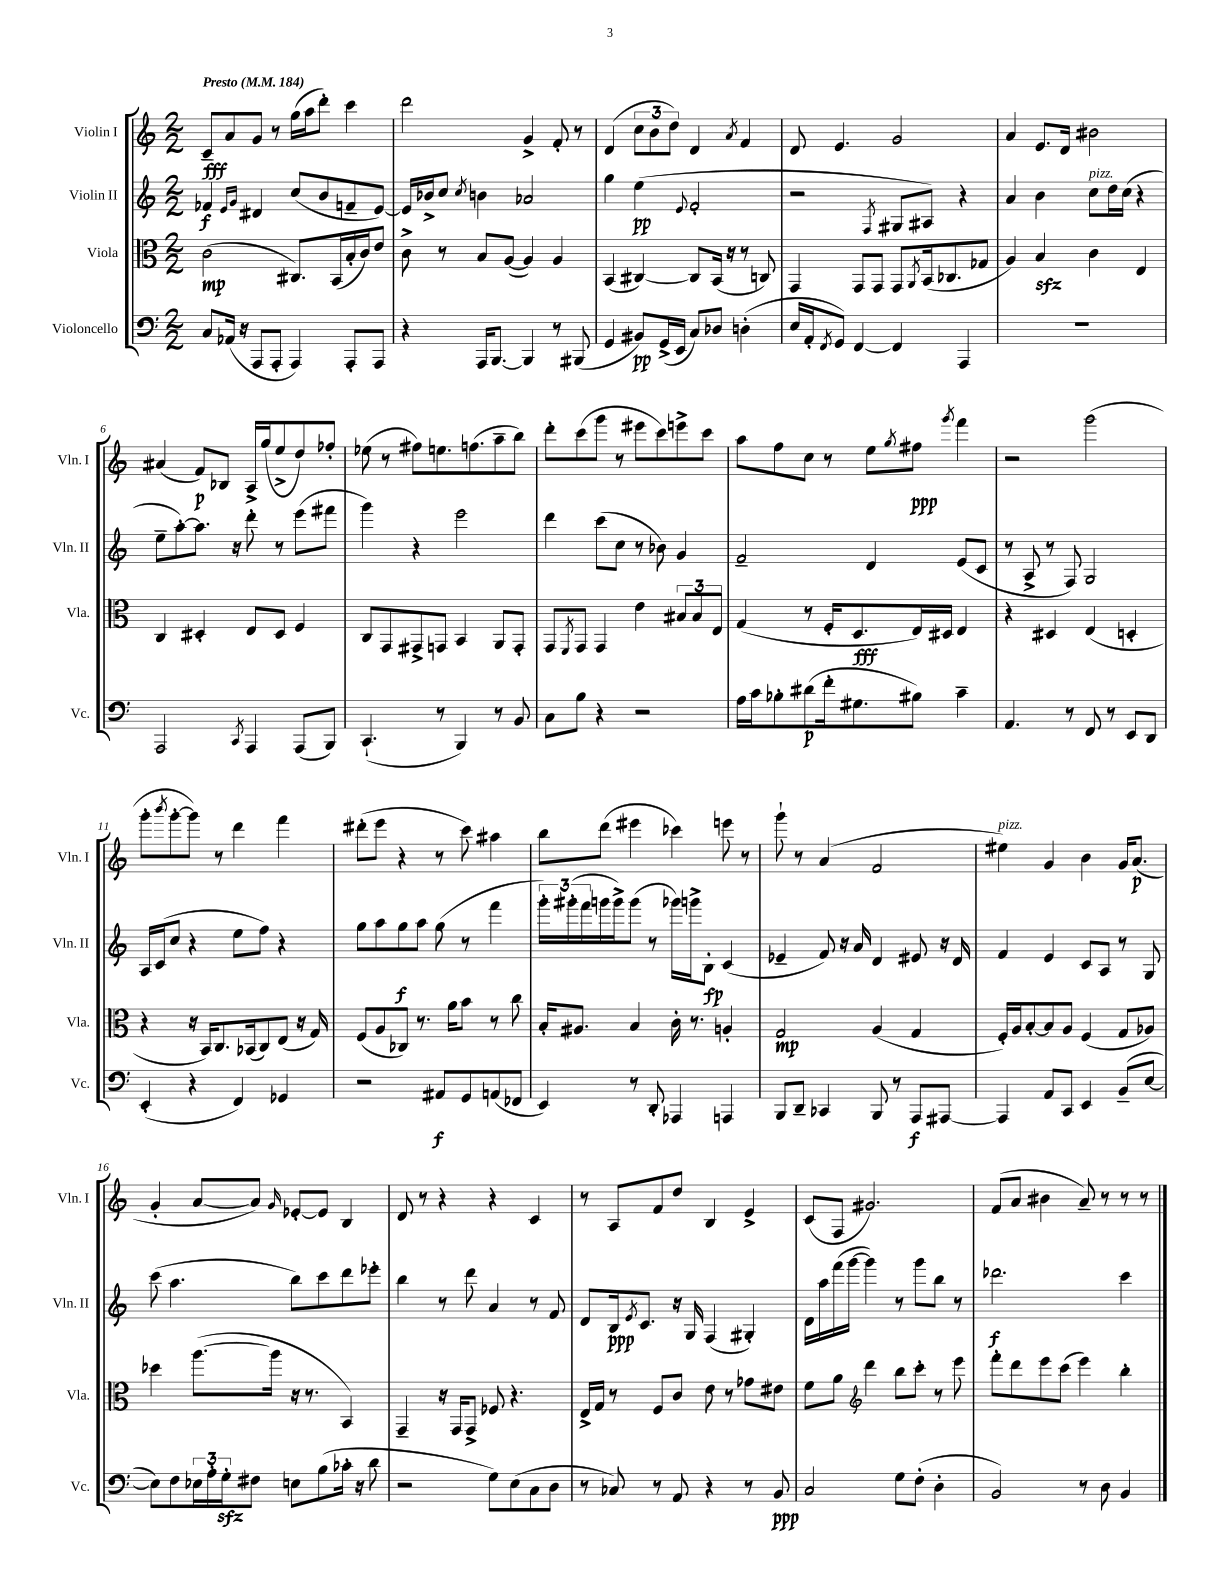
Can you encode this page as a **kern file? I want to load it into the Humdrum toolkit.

**kern	**dynam	**kern	**dynam	**kern	**dynam	**kern	**dynam
*part4	*part4	*part3	*part3	*part2	*part2	*part1	*part1
*staff4	*staff4	*staff3	*staff3	*staff2	*staff2	*staff1	*staff1
*I"Violoncello	*	*I"Viola	*	*I"Violin II	*	*I"Violin I	*
*I'Vc.	*	*I'Vla.	*	*I'Vln. II	*	*I'Vln. I	*
*clefF4	*	*clefC3	*	*clefG2	*	*clefG2	*
*k[]	*	*k[]	*	*k[]	*	*k[]	*
*M2/2	*	*M2/2	*	*M2/2	*	*M2/2	*
*MM184	*	*MM184	*	*MM184	*	*MM184	*
=1	=1	=1	=1	=1	=1	=1	=1
!	!	!	!	!	!	!LO:TX:a:B:t=Presto	!
8C/L	.	(2c\	mp	4f-X/	f	8c~/L	fff
(16AA-X/Jk	.	.	.	.	.	8a/	.
16r	.	.	.	.	.	.	.
.	.	.	.	16qqe/LL	.	.	.
.	.	.	.	16qqg/JJ	.	.	.
8AAA/L	.	.	.	4d#X/	.	8g/J	.
8AAA'/J	.	.	.	.	.	8r	.
4AAA/)	.	8.C#X/L)	.	(8cc/L	.	(16gg\LL	.
.	.	.	.	.	.	16aa\J	.
.	.	.	.	8b/	.	8ddd'\J)	.
.	.	(16BB/L	.	.	.	.	.
8AAA'/L	.	16B'/	.	8fn~/	.	4ccc\	.
.	.	16c/J)	.	.	.	.	.
8AAA/J	.	8e/J	.	[8e/J)	.	.	.
=2	=2	=2	=2	=2	=2	=2	=2
4r	.	8c^\	.	16e/LL]	.	2ddd\	.
.	.	.	.	16b-X^/J	.	.	.
.	.	8r	.	8cc/J	.	.	.
.	.	.	.	8qcc/	.	.	.
16AAA/KL	.	8B/L	.	4bn\	.	.	.
[8.BBB/J	.	.	.	.	.	.	.
.	.	([8A/J	.	.	.	.	.
4BBB/]	.	4A/])	.	2a-X/	.	4g^/	.
8r	.	4A/	.	.	.	8f'/	.
(8BBB#X/	.	.	.	.	.	8r	.
=3	=3	=3	=3	=3	=3	=3	=3
4GG/	.	(4BB/	.	4gg\	.	(4d/	.
8BB#X/L)	pp	[4C#X/)	.	(4ee\	pp	12cc\L	.
.	.	.	.	.	.	12b\	.
(16GG^/L	.	.	.	.	.	.	.
.	.	.	.	.	.	12dd\J)	.
16EE/JJ	.	.	.	.	.	.	.
.	.	.	.	8qqe/	.	.	.
8C/L)	.	8C#/L]	.	2f'/	.	4d/	.
8D-X/J	.	(16BB/Jk	.	.	.	.	.
.	.	16r	.	.	.	.	.
.	.	.	.	.	.	8qa/	.
(4Dn'\	.	8r	.	.	.	4f/	.
.	.	8Cn/)	.	.	.	.	.
=4	=4	=4	=4	=4	=4	=4	=4
16E/LL	.	4GG/	.	2r	.	8d/	.
16AA'/J	.	.	.	.	.	.	.
8qFF/	.	.	.	.	.	.	.
8GG/J)	.	.	.	.	.	4.e/	.
[4FF/	.	8GG/L	.	.	.	.	.
.	.	8GG/J	.	.	.	.	.
.	.	.	.	8qF/	.	.	.
4FF/]	.	8GG/L	.	8G#X/L	.	2g/	.
.	.	8qAA/	.	.	.	.	.
.	.	(16BB/k	.	8A#X/J)	.	.	.
.	.	8.C-X/	.	.	.	.	.
4AAA/	.	.	.	4r	.	.	.
.	.	8G-X/J	.	.	.	.	.
=5	=5	=5	=5	=5	=5	=5	=5
1r	.	4A/)	.	4a/	.	4a/	.
.	.	4Bzz/	.	4b\	.	8.e/L	.
.	.	.	.	.	.	16d/Jk	.
!	!	!	!	!LO:TX:a:i:t=pizz.	!	!	!
.	.	4c\	.	8cc\L	.	2b#X\	.
.	.	.	.	16dd\L	.	.	.
.	.	.	.	(16cc\JJ	.	.	.
.	.	4E/	.	4r	.	.	.
!!LO:LB:g=z
=6	=6	=6	=6	=6	=6	=6	=6
2AAA/	.	4C/	.	8ee~\L	.	(4a#X/	.
.	.	.	.	[8aa'\)	.	.	.
.	.	4D#X'/	.	8.aa\J]	.	8f/L)	p
.	.	.	.	.	.	8B-X/J	.
.	.	.	.	16r	.	.	.
8qCC/	.	.	.	.	.	.	.
4AAA/	.	8E/L	.	8ddd'\	.	16A^/LL	.
.	.	.	.	.	.	(16gg/J	.
.	.	8D#/J	.	8r	.	8ee^/	.
(8AAA/L	.	4F/	.	(8eee\L	.	8dd/)	.
8BBB/J)	.	.	.	8fff#X\J	.	8ff-X'/J	.
=7	=7	=7	=7	=7	=7	=7	=7
(4.CC`/	.	8C/L	.	4ggg\)	.	(8ee-X\	.
.	.	8GG/	.	.	.	8r	.
.	.	8GG#X^/	.	4r	.	8ff#X\L)	.
8r	.	8GGn/J	.	.	.	8.een\	.
4BBB/)	.	4BB/	.	2eee\	.	.	.
.	.	.	.	.	.	(8.ffn\	.
8r	.	8AA/L	.	.	.	8aa~\	.
8BB/	.	8GG'/J	.	.	.	8bb\J)	.
=8	=8	=8	=8	=8	=8	=8	=8
8C\L	.	8GG/L	.	4ddd\	.	8ddd'\L	.
.	.	8qFF/	.	.	.	.	.
8B\J	.	8GG/J	.	.	.	(8ccc\	.
4r	.	4GG/	.	(8ccc\L	.	8ggg\J	.
.	.	.	.	8cc\J	.	8r	.
2r	.	4e\	.	8r	.	8eee#X\L	.
.	.	.	.	8b-X\)	.	8ccc\)	.
.	.	12B#X/L	.	4g/	.	8eeen^\	.
.	.	12B#/	.	.	.	.	.
.	.	.	.	.	.	8ccc\J	.
.	.	12E/J	.	.	.	.	.
=9	=9	=9	=9	=9	=9	=9	=9
16A\LL	.	(4G/	.	2f~/	.	8aa\L	.
16c\J	.	.	.	.	.	.	.
8B-X'\	.	.	.	.	.	8ff\	.
(8d#X\	p	8r	.	.	.	8cc\J	.
16f'\k	.	16F'/KL	.	.	.	8r	.
8.G#X\	.	8.D/	fff	.	.	.	.
.	.	.	.	4d/	.	8ee\L	.
.	.	.	.	.	.	8qgg/	.
8B#X\J)	.	16E/L)	.	.	.	8ff#X\J	ppp
.	.	16D#X/JJ	.	.	.	.	.
.	.	.	.	.	.	8qggg/	.
4c~\	.	4E/	.	(8e/L	.	4fff\	.
.	.	.	.	8c/J	.	.	.
=10	=10	=10	=10	=10	=10	=10	=10
4.AA/	.	4r	.	8r	.	2r	.
.	.	.	.	8A^/	.	.	.
.	.	4D#X/	.	8r	.	.	.
8r	.	.	.	8F/)	.	.	.
8FF/	.	(4E/	.	2G/	.	(2ggg\	.
8r	.	.	.	.	.	.	.
8EE/L	.	4Dn'/	.	.	.	.	.
8DD/J	.	.	.	.	.	.	.
!!LO:LB:g=z
=11	=11	=11	=11	=11	=11	=11	=11
(4EE'/	.	4r	.	16A/LL	.	8ggg'\L	.
.	.	.	.	(16c/J	.	.	.
.	.	.	.	.	.	8qbbb/	.
.	.	.	.	8cc/J	.	[8ggg'\	.
4r	.	16r	.	4r	.	8ggg\J])	.
.	.	16BB/KL)	.	.	.	.	.
.	.	8.C/	.	.	.	8r	.
4FF/)	.	.	.	8ee\L	.	4ddd\	.
.	.	(16BB-X/k	.	.	.	.	.
.	.	8C/)	.	8ff\J)	.	.	.
4GG-X/	.	(8E/J	.	4r	.	4fff\	.
.	.	16r	.	.	.	.	.
.	.	16G/)	.	.	.	.	.
=12	=12	=12	=12	=12	=12	=12	=12
2r	.	(8F/L	.	8gg\L	.	(8ddd#X'\L	.
.	.	8A/	.	8aa\	.	8eee\J	.
.	.	8C-X/J)	.	8gg\	f	4r	.
.	.	8.r	.	8aa\J	.	.	.
8AA#X/L	f	.	.	(8gg\	.	8r	.
.	.	16a\KL	.	.	.	.	.
8GG/	.	8b\J	.	8r	.	8ccc\)	.
(8AAn/	.	8r	.	4fff\	.	4aa#X\	.
8FF-X/J	.	8cc\	.	.	.	.	.
=13	=13	=13	=13	=13	=13	=13	=13
4EE/)	.	16B'/KL	.	24ggg'\LL)	.	8bb\L	.
.	.	.	.	(24ggg#X'\	.	.	.
.	.	8.A#X/J	.	.	.	.	.
.	.	.	.	24fff\	.	.	.
.	.	.	.	16gggn\	.	(8ddd\J	.
.	.	.	.	16ggg^\J)	.	.	.
8r	.	4B/	.	(8ggg\J	.	4eee#X\	.
8DD'/	.	.	.	8r	.	.	.
4AAA-X/	.	16c'\	.	16ggg-X\LL)	.	4ccc-X\)	.
.	.	8.r	.	16gggn^\J	.	.	.
.	.	.	.	8B'\J	fp	.	.
4AAAn/	.	4An'/	.	(4c/	.	8eeen\	.
.	.	.	.	.	.	8r	.
=14	=14	=14	=14	=14	=14	=14	=14
8BBB/L	.	2G/	mp	4e-X~/	.	8ggg`\	.
8DD~/J	.	.	.	.	.	8r	.
4CC-X/	.	.	.	8f/)	.	(4a/	.
.	.	.	.	16r	.	.	.
.	.	.	.	16a/	.	.	.
8BBB/	.	(4A/	.	4d/	.	2f/	.
8r	.	.	.	.	.	.	.
8AAA/L	f	4G/	.	8e#X/	.	.	.
[8AAA#X/J	.	.	.	16r	.	.	.
.	.	.	.	16d/	.	.	.
=15	=15	=15	=15	=15	=15	=15	=15
!	!	!	!	!	!	!LO:TX:a:i:t=pizz.	!
4AAA#/]	.	16F'/LL)	.	4f/	.	4ee#X\)	.
.	.	16A/J	.	.	.	.	.
.	.	[8B'/	.	.	.	.	.
8AA/L	.	8B/]	.	4e/	.	4g/	.
8CC/J	.	8A/J	.	.	.	.	.
4EE/	.	(4F/	.	8c/L	.	4b\	.
.	.	.	.	8A/J	.	.	.
(8BB~/L	.	8G/L	.	8r	.	16g/KL	.
.	.	.	.	.	.	(8.a/J	p
[8E/J	.	8A-X/J)	.	8G/	.	.	.
!!LO:LB:g=z
=16	=16	=16	=16	=16	=16	=16	=16
8E\L])	.	4dd-X\	.	(8ccc\	.	4g'/	.
8F\	.	.	.	4.aa\	.	.	.
24E-X\L	.	([8.aa\L	.	.	.	[8a/L	.
24A'\	.	.	.	.	.	.	.
24Gzz'\J	.	.	.	.	.	.	.
8F#X\J	.	.	.	.	.	8a/J])	.
.	.	16aa\Jk]	.	.	.	.	.
.	.	.	.	.	.	16qqg/	.
8En\L	.	16r	.	8bb\L)	.	[8e-X'/L	.
.	.	8.r	.	.	.	.	.
(8B\	.	.	.	8ccc\	.	8e-/J]	.
16c-X'\Jk	.	4BB/)	.	8ddd\	.	4B/	.
16r	.	.	.	.	.	.	.
8d\	.	.	.	8eee-X'\J	.	.	.
=17	=17	=17	=17	=17	=17	=17	=17
2r	.	4GG~/	.	4bb\	.	8d/	.
.	.	.	.	.	.	8r	.
.	.	16r	.	8r	.	4r	.
.	.	16GG/KL	.	.	.	.	.
.	.	8GG^/J	.	8ddd\	.	.	.
8G\L)	.	8F-X/	.	4a/	.	4r	.
(8E\	.	4.r	.	.	.	.	.
8C\	.	.	.	8r	.	4c/	.
8D\J	.	.	.	8f/	.	.	.
=18	=18	=18	=18	=18	=18	=18	=18
8r	.	16E^/LL	.	8d/L	.	8r	.
.	.	16G/JJ	.	.	.	.	.
8C-X/)	.	8r	.	16B/k	ppp	8A/L	.
.	.	.	.	8qe/	.	.	.
.	.	.	.	8.c/J	.	.	.
8r	.	8F/L	.	.	.	8f/	.
8AA/	.	8c/J	.	16r	.	8dd/J	.
.	.	.	.	16G/	.	.	.
4r	.	8e\	.	(4F/	.	4B/	.
.	.	8r	.	.	.	.	.
8r	.	8g-X\L	.	4G#X'/)	.	4e^/	.
8BB/	ppp	8e#X\J	.	.	.	.	.
=19	=19	=19	=19	=19	=19	=19	=19
2C/	.	8f\L	.	16d\LL	.	(8c/L	.
.	.	.	.	16aa\	.	.	.
.	.	8a\J	.	(16fff\	.	8F/J	.
.	.	.	.	[16ggg\JJ	.	.	.
*	*	*clefG2	*	*	*	*	*
.	.	4ddd\	.	4ggg\])	.	2.g#X/)	.
8G\L	.	8bb\L	.	8r	.	.	.
(8F'\J	.	8ccc'\J	.	8ggg\L	.	.	.
4D'\	.	8r	.	8bb\J	.	.	.
.	.	8eee\	.	8r	.	.	.
=20	=20	=20	=20	=20	=20	=20	=20
2BB/)	.	8fff'\L	.	2.ddd-X\	f	(8f/L	.
.	.	8ddd\	.	.	.	8a/J	.
.	.	8eee\	.	.	.	4b#X\	.
.	.	(8ccc\J	.	.	.	.	.
8r	.	4eee\)	.	.	.	8a~/)	.
8D\	.	.	.	.	.	8r	.
4BB/	.	4bb'\	.	4ccc\	.	8r	.
.	.	.	.	.	.	8r	.
==	==	==	==	==	==	==	==
*-	*-	*-	*-	*-	*-	*-	*-
